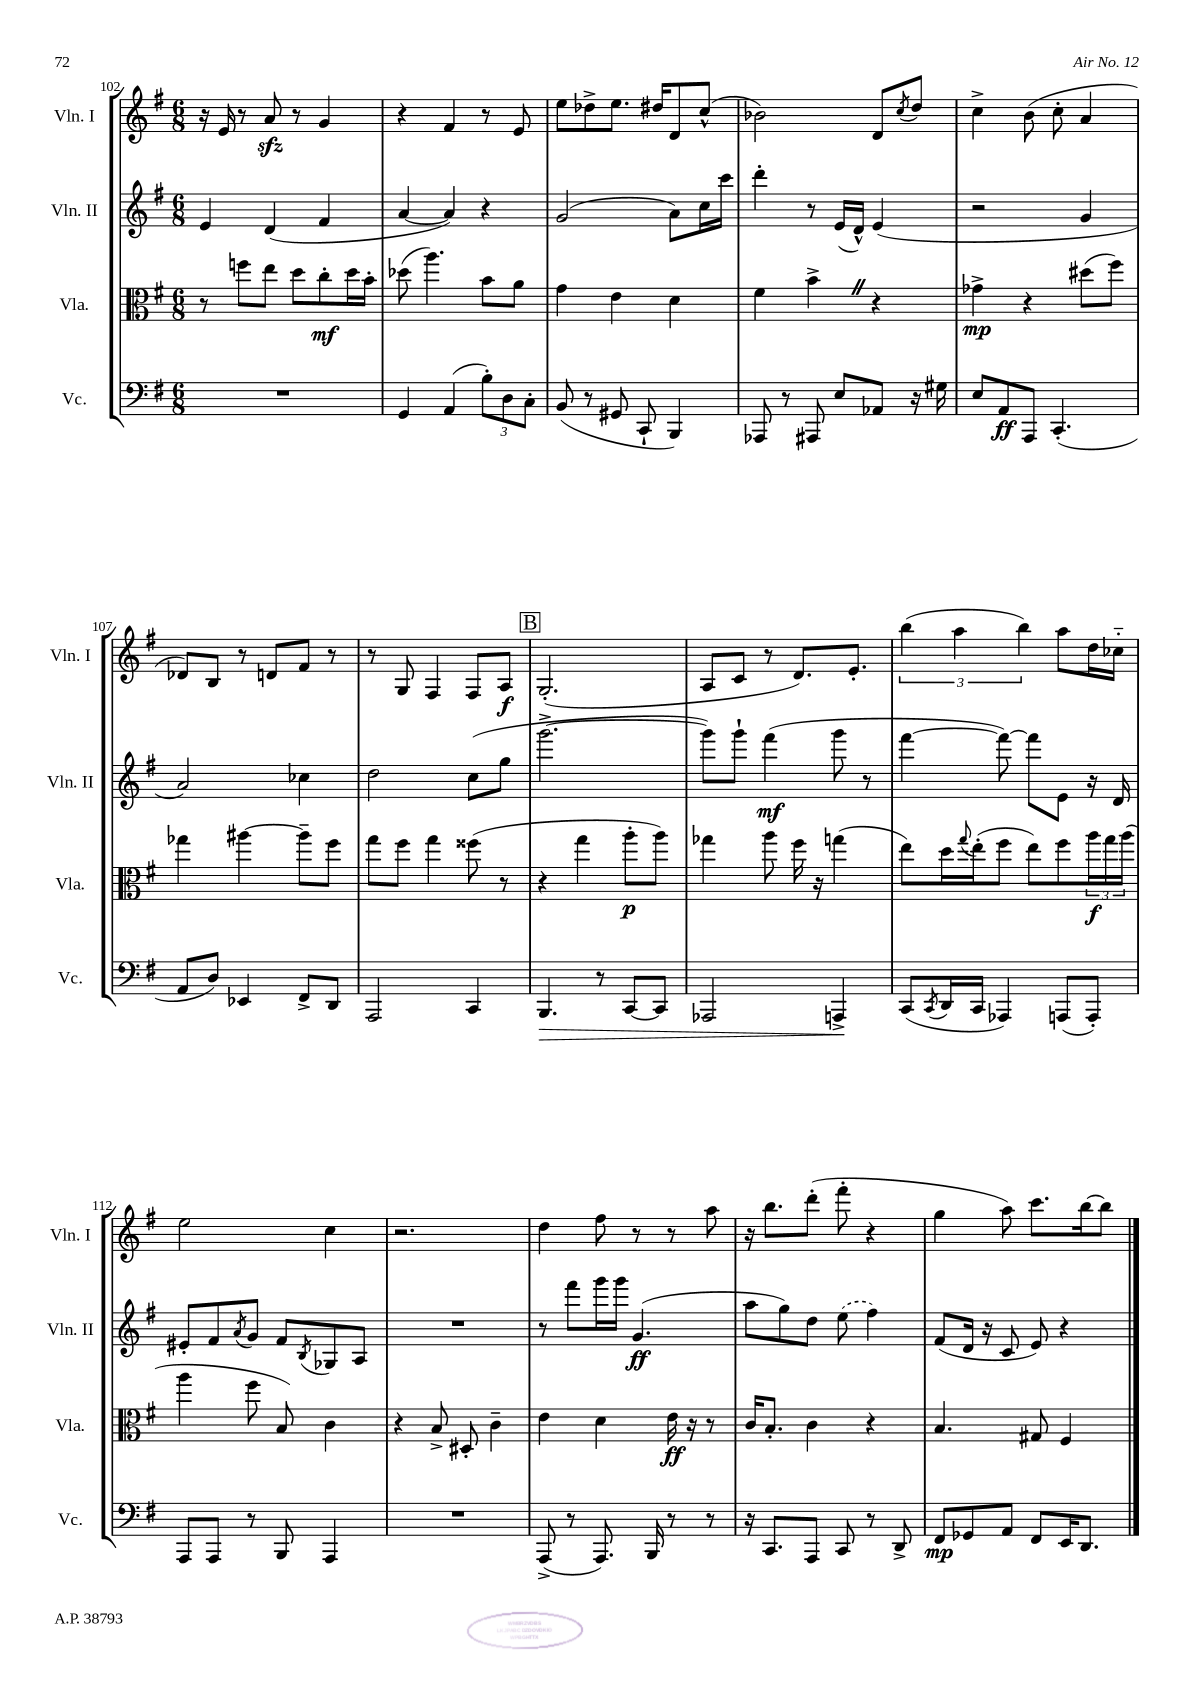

**kern	**kern	**kern	**kern
*staff4	*staff3	*staff2	*staff1
*clefF4	*clefC3	*clefG2	*clefG2
*k[f#]	*k[f#]	*k[f#]	*k[f#]
*M6/8	*M6/8	*M6/8	*M6/8
2.r	8r	4e	16r
.	.	.	16e
.	8ff	.	8r
.	8ee	(4d	8a
.	8dd	.	8r
.	8cc'	4f#	4g
.	16dd	.	.
.	16b'	.	.
=	=	=	=
4GG	(8dd-	[4a	4r
.	4.aa)	.	.
(4AA	.	4a])	4f#
12B')	8b	4r	8r
12D	.	.	.
.	8a	.	8e
12C'	.	.	.
=	=	=	=
(8BB	4g	(2g	8ee
8r	.	.	8dd-^
8GG#	4e	.	8.ee
8CC`	.	.	.
.	.	.	16dd#
4BBB)	4d	8a)	8d
.	.	16cc	(8cc^^
.	.	16ccc	.
=	=	=	=
8AAA-	4f#	4ddd'	2b-)
8r	.	.	.
8AAA#	4b^	8r	.
8E	.	(16e	.
.	.	16d^^)	.
8AA-	4r	(4e	8d
.	.	.	8qcc
16r	.	.	8dd
16G#	.	.	.
=	=	=	=
8E	4g-^	2r	4cc^
8AA	.	.	.
8AAA	4r	.	(8b
(4.CC'	.	.	8cc'
.	(8dd#	4g	4a
.	8ff#)	.	.
=	=	=	=
8AA	4gg-	2a)	8d-)
8D)	.	.	8B
4EE-	[4aa#	.	8r
.	.	.	8d
8FF#^	8aa#~]	4cc-	8f#
8DD	8ff#	.	8r
=	=	=	=
2AAA	8gg	2dd	8r
.	8ff#	.	8G
.	4gg	.	4F#
4CC	(8ff##	(8cc	8F#
.	8r	8gg	8A
=	=	=	=
4.BBB	4r	[2.ggg^	(2.G'
.	4gg	.	.
8r	.	.	.
[8CC	8aa'	.	.
8CC]	8aa)	.	.
=	=	=	=
2AAA-	4gg-	8ggg])	8A
.	.	8ggg`	8c
.	8aa	(4fff#	8r
.	16ff#	.	8.d)
.	16r	.	.
4AAA^	(4gg	8ggg	.
.	.	.	8.e'
.	.	8r	.
=	=	=	=
(8CC	8ee)	[4fff#	(6bb
8qCC	.	.	.
16DD	16dd	.	.
.	.	.	6aa
.	8qqgg	.	.
16CC	(16ee'	.	.
4AAA-)	8ff#	8fff#_)	.
.	.	.	6bb)
.	8ee)	8fff#]	.
(8AAA	8ff#	8e	8aa
8AAA')	24aa	16r	16dd
.	24gg	.	.
.	.	16d	16cc-'~
.	(24aa	.	.
=	=	=	=
8AAA	4aa	8e#'	2ee
8AAA	.	8f#	.
.	.	8qa	.
8r	8ff#	8g	.
8BBB	8B)	8f#	.
.	.	8qB	.
4AAA	4c	8G-	4cc
.	.	8A	.
=	=	=	=
2.r	4r	2.r	2.r
.	8B^	.	.
.	8D#'	.	.
.	4c~	.	.
=	=	=	=
(8AAA^	4e	8r	4dd
8r	.	8fff#	.
8.AAA)	4d	16ggg	8ff#
.	.	16ggg	.
.	.	(4.g	8r
16BBB	.	.	.
8r	16e	.	8r
.	16r	.	.
8r	8r	.	8aa
=	=	=	=
16r	16c	8aa	16r
8.CC	8.B'	.	8.bb
.	.	8gg)	.
8AAA	4c	8dd	(8ddd'
8CC	.	(8ee	8fff#'
8r	4r	4ff#)	4r
8DD^	.	.	.
=	=	=	=
8FF#	4.B	(8f#	4gg
8GG-	.	16d	.
.	.	16r	.
8AA	.	8c	8aa)
8FF#	8G#	8e)	8.ccc
16EE	4F#	4r	.
8.DD	.	.	[16bb
.	.	.	8bb]
==	==	==	==
*-	*-	*-	*-
